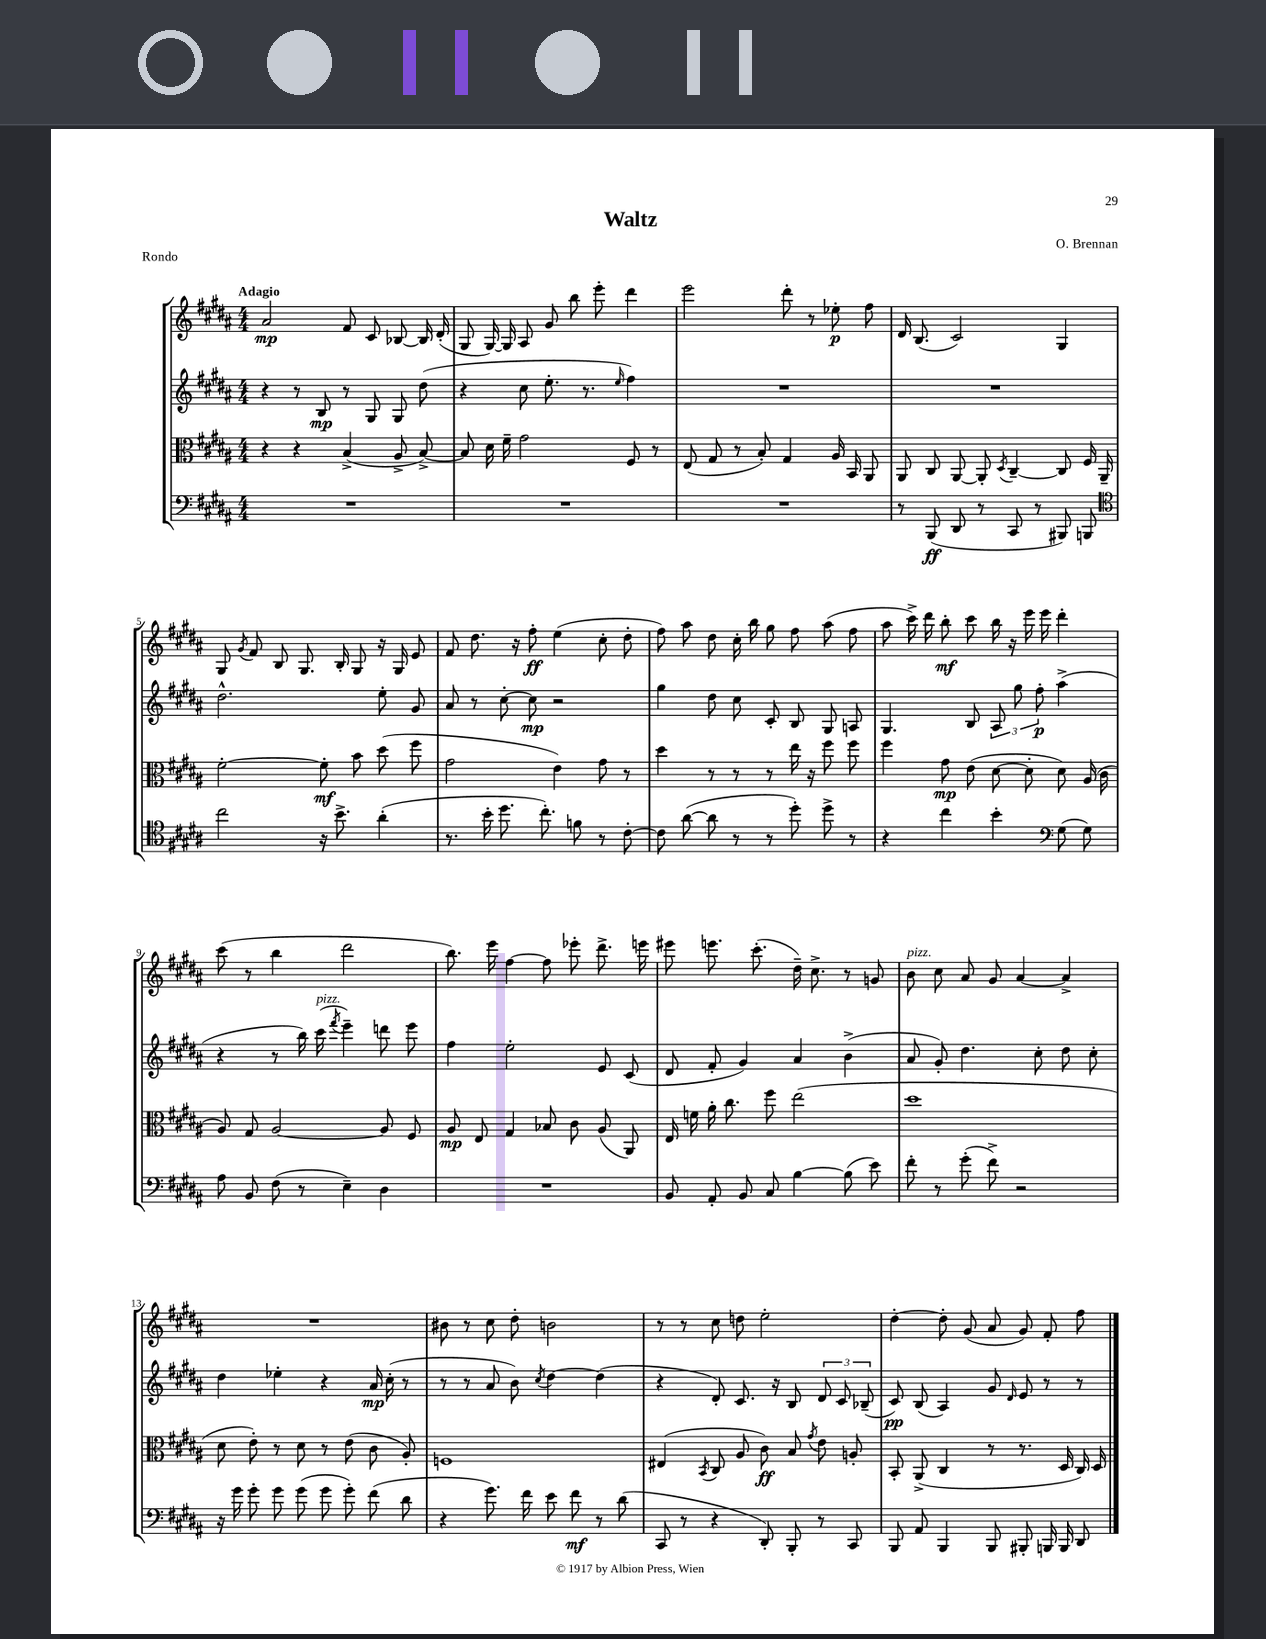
\header { title = "Waltz" composer = "O. Brennan" piece = "Rondo" }
<<
\new StaffGroup <<
\new Staff = "s0" {
    \clef treble \key b \major \numericTimeSignature \time 4/4 \tempo "Adagio"
    \autoBeamOff ais'2\mp fis'8 cis'8 bes8~ bes16 dis'16-.( |
    gis8 gis16~) gis16 ais8 gis'8 b''8 e'''8-. dis'''4 |
    e'''2 dis'''8-. r8 ees''8-.\p fis''8 |
    dis'16 b8.( cis'2) gis4 |
    gis8 \acciaccatura { gis'8 } fis'8 b8 gis8. b16-. gis8 r16 gis16 e'8 |
    fis'8 dis''8. r16 fis''8-.\ff e''4( cis''8-. dis''8-. |
    fis''8) ais''8 dis''8 cis''16-. b''16 gis''8 fis''8 ais''8( fis''8 |
    ais''8 cis'''16->) dis'''16 b''8-.\mf cis'''8 b''16 r16 e'''16 e'''16 dis'''4-. |
    cis'''8( r8 b''4 dis'''2 |
    b''8.) e'''16 fis''4~ fis''8 ees'''8-. dis'''8.-> e'''16 |
    eis'''8 e'''8. cis'''8.-.( dis''16--) cis''8.-> r8 g'8 |
    b'8^\markup { \italic "pizz." } cis''8 ais'8 gis'8 ais'4~ ais'4-> |
    R1 |
    bis'8 r8 cis''8 dis''8-. b'2 |
    r8 r8 cis''8 d''8 e''2-. |
    dis''4~-. dis''8-. gis'8( ais'8 gis'8) fis'8-. fis''8 \bar "|." |
}
\new Staff = "s1" {
    \clef treble \key b \major \numericTimeSignature \time 4/4
    \autoBeamOff r4 r8 b8\mp r8 gis8 gis8 dis''8( |
    r4 cis''8 e''8.-. r8. \grace { e''16 } fis''4) |
    R1 |
    R1 |
    dis''2.-^ e''8-. gis'8 |
    ais'8 r8 cis''8~-. cis''8\mp r2 |
    gis''4 dis''8 cis''8 cis'8-. b8 gis8 a8 |
    gis4. b8 \tuplet 3/2 { ais8 gis''8 fis''8-.\p } ais''4->( |
    r4 r8 b''16) cis'''16^\markup { \italic "pizz." }( \acciaccatura { fis'''8 } e'''4--) d'''8 e'''8 |
    fis''4 e''2-. e'8 cis'8( |
    dis'8 fis'8-. gis'4) ais'4 b'4->( |
    ais'8 gis'8-.) dis''4. cis''8-. dis''8 cis''8-. |
    dis''4 ees''4-. r4 ais'16\mp cis''16-.( r8 |
    r8 r8 ais'8 b'8) \acciaccatura { cis''8 } dis''4~ dis''4( |
    r4 dis'8-.) cis'8. r16 b8 \tuplet 3/2 { dis'8 cis'8 bes8--( } |
    cis'8\pp) b8( ais4) gis'8 \grace { dis'16 } e'8 r8 r8 \bar "|." |
}
\new Staff = "s2" {
    \clef alto \key b \major \numericTimeSignature \time 4/4
    \autoBeamOff r4 r4 b4->( ais8-> b8~->) |
    b8 dis'16 fis'16-- gis'2 fis8 r8 |
    e8( gis8 r8 b8-.) gis4 ais16 b,16 ais,8 |
    ais,8 cis8 ais,8~ ais,8-. \acciaccatura { dis8 } cis4~-- cis8 fis16 ais,16-- |
    fis'2~-. fis'8-.\mf b'8 dis''8( fis''8 |
    gis'2 e'4) gis'8 r8 |
    dis''4 r8 r8 r8 e''16 r16 fis''8 fis''8 |
    fis''4 gis'8\mp e'8( dis'8~ dis'8-. dis'8) ais16( cis'16 |
    ais8) gis8 ais2~ ais8 fis8 |
    ais8\mp e8 gis4 bes8 cis'8 ais8( ais,8) |
    e16 f'16 ais'16-. cis''8. fis''8 e''2( |
    dis''1 |
    dis'8 e'8-.) r8 dis'8 r8 e'8( cis'8 ais8-.) |
    f1 |
    eis4( \acciaccatura { b,8 } cis8 ais8 cis'8\ff) b8 \acciaccatura { gis'8 } e'8 a8-. |
    b,8-. ais,8->( cis4 r8 r8. dis16 cis16) dis16 \bar "|." |
}
\new Staff = "s3" {
    \clef bass \key b \major \numericTimeSignature \time 4/4
    \autoBeamOff R1 |
    R1 |
    R1 |
    r8 b,,8\ff( dis,8 r8 cis,8 r8 bis,,8) b,,8 |
    \clef tenor cis''2 r16 b'8.-> ais'4-.( |
    r8. b'16-. dis''8. cis''8.-.) f'8 r8 cis'8~-. |
    cis'8 ais'8~( ais'8 r8 r8 dis''8-.) dis''8-> r8 |
    r4 cis''4 b'4-. \clef bass gis8( gis8) |
    ais8 b,8 fis8( r8 e4--) dis4 |
    R1 |
    b,8 ais,8-. b,8 cis8 b4~ b8( e'8) |
    fis'8-. r8 gis'8-.( fis'8->) r2 |
    r16 gis'16 gis'8-. gis'8 gis'8( gis'8 gis'8-.) fis'8( dis'8 |
    r4 gis'8.) fis'16 e'8 fis'8\mf r8 dis'8( |
    cis,8 r8 r4 dis,8-.) b,,8-. r8 cis,8 |
    b,,8 ais,8 b,,4 b,,8 bis,,8-. b,,16 b,,16 dis,8 \bar "|." |
}
>>
>>
